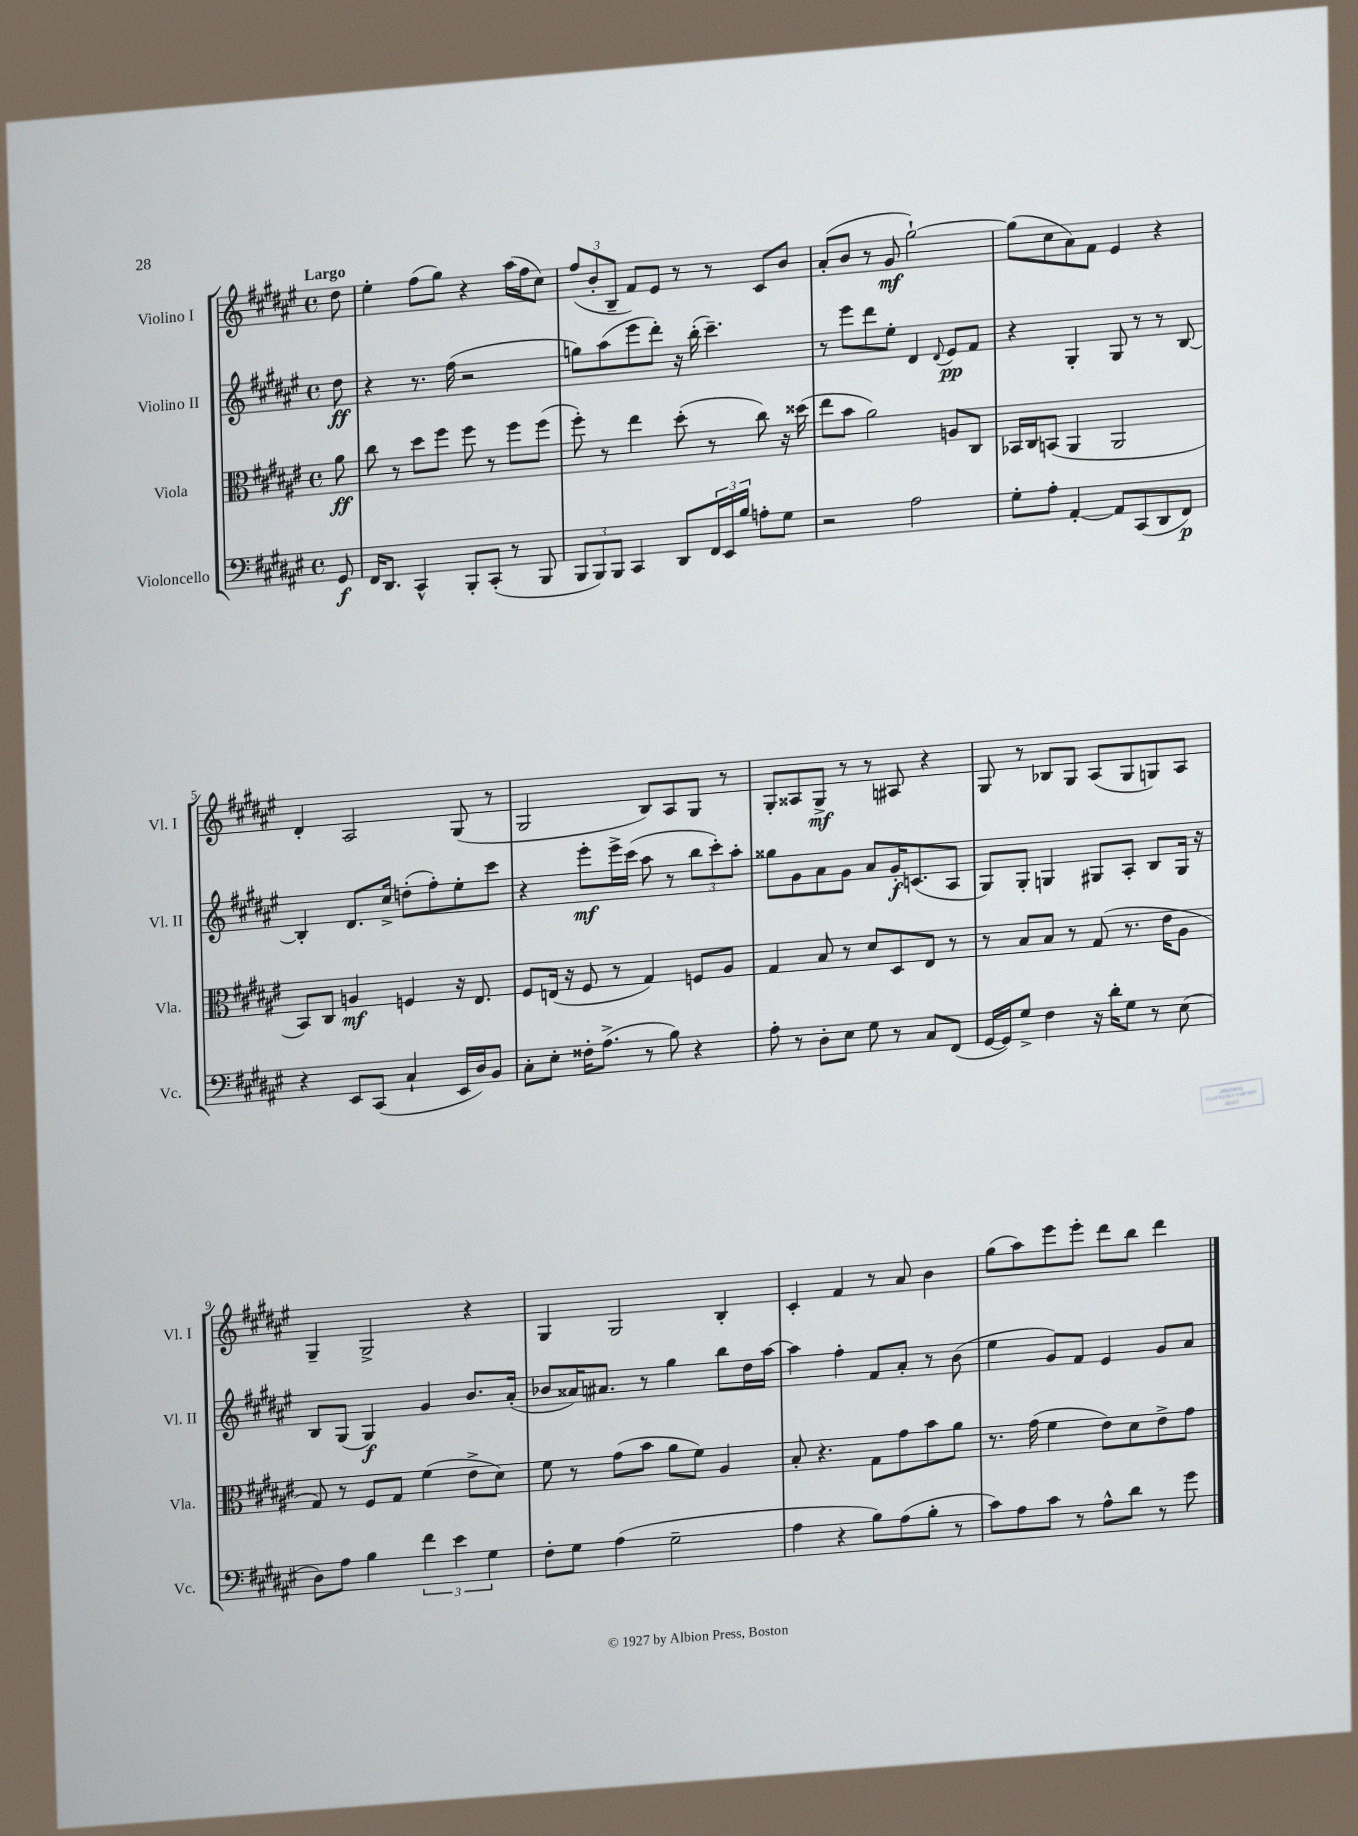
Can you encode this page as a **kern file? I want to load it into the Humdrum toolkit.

**kern	**kern	**kern	**kern
*staff4	*staff3	*staff2	*staff1
*clefF4	*clefC3	*clefG2	*clefG2
*k[f#c#g#d#a#e#]	*k[f#c#g#d#a#e#]	*k[f#c#g#d#a#e#]	*k[f#c#g#d#a#e#]
*M4/4	*M4/4	*M4/4	*M4/4
*met(c)	*met(c)	*met(c)	*met(c)
8GG#	8a#	8dd#	8dd#
=	=	=	=
16FF#	8cc#	4r	4ee#'
8.DD#	.	.	.
.	8r	.	.
4CC#^^	8dd#	8.r	(8ff#
.	8ff#	.	8gg#)
.	.	(16ff#	.
8BBB'	8ff#	2r	4r
(8CC#'	8r	.	.
8r	8ff#	.	(16aa#
.	.	.	16ff#
8BBB	(8ff#	.	8cc#)
=	=	=	=
12BBB	8ff#')	8gg)	(12ff#
12BBB)	.	.	12b'
.	8r	(8aa#	.
12BBB	.	.	12B~
4CC#	4ee#	8eee#	8f#)
.	.	8ddd#')	8e#
8DD#	(8dd#'	16r	8r
.	.	(16bb'	.
24FF#	8r	4.ccc#~)	8r
24EE#	.	.	.
24B	.	.	.
8A'	8cc#)	.	8c#
8G#	16r	.	8b
.	(16dd##	.	.
=	=	=	=
2r	8ee#	8r	(8a#'
.	8b	8eee#	8b
.	2a#)	8ddd#	8r
.	.	8ee#'	8g#
2A#	.	4d#	[2gg#`)
.	.	8qqd#	.
.	8A	8e#	.
.	8C#	8f#	.
=	=	=	=
8G#'	16BB-	4r	(8gg#]
.	16C#	.	.
8A#'	(8BB	.	8cc#
[4AA#'	4AA#	4G#'	8a#)
.	.	.	8f#
8AA#]	2AA#	8G#	4e#
(8CC#	.	8r	.
8DD#	.	8r	4r
8FF#)	.	[8B	.
=	=	=	=
4r	8BB)	4B']	4d#'
.	8C#	.	.
8EE#	4A	8.d#	2A#
(8CC#	.	.	.
.	.	16cc#^	.
4C#`	4F	(8dd'	.
.	.	8ff#')	.
16EE#	16r	8ee#'	(8G#
16D#)	8.E#	.	.
8BB	.	8ccc#	8r
=	=	=	=
8C#'	8F#	4r	2G#
8E#'	(16E	.	.
.	16r	.	.
16F##'	8F#	8eee#'	.
(8.A#^	.	.	.
.	8r	16eee#^	.
.	.	(16ccc#	.
8r	4G#)	8aa#	8B)
8B)	.	8r	8A#
4r	8F	12bb	8G#
.	.	12ccc#')	.
.	8A#	.	8r
.	.	12aa#'	.
=	=	=	=
8A#'	4G#	8gg##	8G#'
8r	.	8g#	8A##
8D#'	8B	8a#	8G#^
8E#	8r	8g#	8r
8G#	8d#	8a#	8r
8r	8D#	16g#'	8A#
.	.	(8.c	.
8C#	8E#	.	4r
(8FF#	8r	8A#	.
=	=	=	=
[16GG#	8r	8G#)	8G#
16GG#])	.	.	.
8G#^	8B	8G#'	8r
4F#	8B	4G	8B-
.	8r	.	8G#
16r	(8G#	8G#	(8A#
16d#'	.	.	.
8G#	8.r	8A#'	8G#
8r	.	8B	8G)
.	16e#	.	.
(8E#	8A#	16G#	8A#
.	.	16r	.
=	=	=	=
8D#)	8G#)	8B	4G#~
8A#	8r	(8G#	.
4B	8F#	4G#)	2G#^
.	8G#	.	.
6f#	(4f#	4g#	.
6e#	.	.	.
.	8e#^	8.b	4r
6G#	.	.	.
.	8d#)	.	.
.	.	(16a#'	.
=	=	=	=
8F#'	8f#	8b-	4G#
8G#	8r	16a##)	.
.	.	8.a#	.
(4A#	(8g#	.	2G#
.	8b	8r	.
2G#~	8a#	4gg#	.
.	8f#)	.	.
.	4A#	8bb	4B'
.	.	16dd#	.
.	.	[16aa#	.
=	=	=	=
4A#	8B'	4aa#]	4c#'
.	4.r	.	.
4r	.	4ff#'	4f#
8B)	8G#	8f#	8r
(8A#	8g#	8a#'	8a#
8B'	8b	8r	4b
8r	8a#	(8b	.
=	=	=	=
8c#)	8.r	4ee#	(8gg#
8A#	.	.	8aa#)
.	(16g#	.	.
8c#	4f#	8g#)	8eee#
8r	.	8f#	8eee#'
8A#^^	8e#)	4e#	8ddd#
8d#	8d#	.	8bb
8r	8e#^	8g#	4ddd#
8g#	8g#	8a#	.
==	==	==	==
*-	*-	*-	*-
